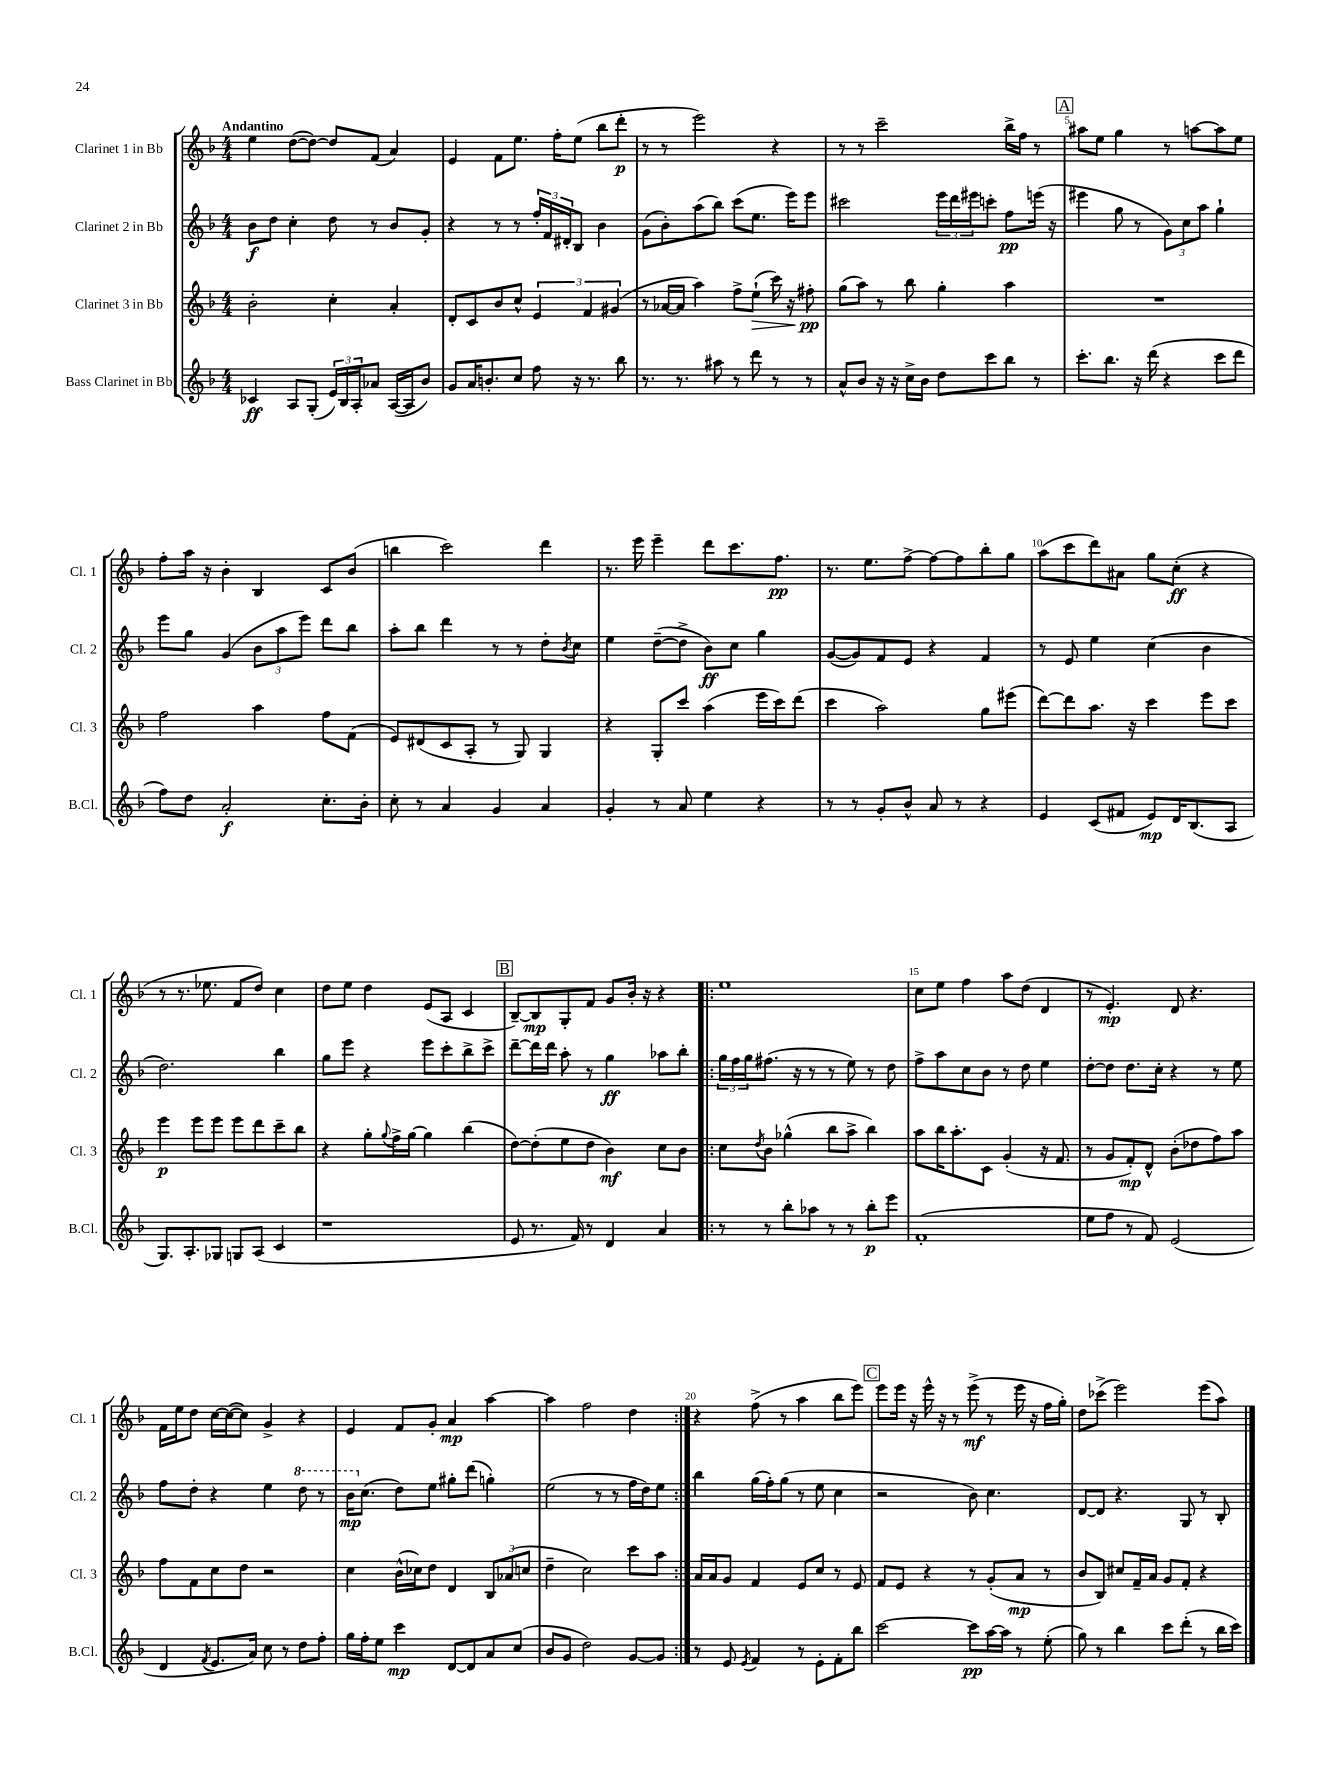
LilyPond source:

<<
\new StaffGroup <<
\new Staff = "s0" \with { instrumentName = "Clarinet 1 in Bb" shortInstrumentName = "Cl. 1" } {
    \clef treble \key f \major \numericTimeSignature \time 4/4 \tempo "Andantino"
    e''4 d''8~( d''8~) d''8 f'8( a'4) |
    e'4 f'8 e''8. f''16-. e''8( bes''8 d'''8-.\p |
    r8 r8 e'''2) r4 |
    r8 r8 c'''2-- bes''16-> f''16 r8 |
    \mark \markup { \box "A" } ais''8 e''8 g''4 r8 a''8~ a''8 e''8 |
    f''8-. a''16 r16 bes'4-. bes4 c'8 bes'8( |
    b''4 c'''2) d'''4 |
    r8. e'''16 e'''4-- d'''8 c'''8. f''8.\pp |
    r8. e''8. f''8~-> f''8~ f''8 bes''8-. g''8 |
    a''8( c'''8 d'''8) ais'8 g''8 c''8-.\ff( r4 |
    r8 r8. ees''8. f'8 d''8) c''4 |
    d''8 e''8 d''4 e'8( a8 c'4 |
    \mark \markup { \box "B" } bes8~--) bes8\mp g8-. f'8 g'8 bes'16-. r16 r4 |
    \repeat volta 2 { e''1 |
    c''8 e''8 f''4 a''8 d''8( d'4 |
    r8 e'4.-.\mp) d'8 r4. |
    f'16 e''16 d''8 c''16~ c''16~( c''8) g'4-> r4 |
    e'4 f'8 g'8-. a'4\mp a''4~ |
    a''4 f''2 d''4 | }
    r4 f''8->( r8 a''4 bes''8 e'''8) |
    \mark \markup { \box "C" } e'''8 e'''16 r16 e'''16-^ r16 r8 e'''8->\mf( r8 e'''16 r16 f''16 g''16-.) |
    d''8 ces'''8->( e'''2) e'''8( a''8) \bar "|." |
}
\new Staff = "s1" \with { instrumentName = "Clarinet 2 in Bb" shortInstrumentName = "Cl. 2" } {
    \clef treble \key f \major \numericTimeSignature \time 4/4
    bes'8\f d''8 c''4-. d''8 r8 bes'8 g'8-. |
    r4 r8 r8 \tuplet 3/2 { f''16-. f'16 dis'16-. } bes8 bes'4 |
    g'8( bes'8-.) a''8( bes''8) c'''8( e''8. e'''16) e'''8 |
    cis'''2 \tuplet 3/2 { e'''16 d'''16 eis'''16 } c'''8-. f''8\pp e'''16( r16 |
    \mark \markup { \box "A" } eis'''4 g''8 r8 \tuplet 3/2 { g'8) c''8 a''8 } g''4-! |
    e'''8 g''8 g'4( \tuplet 3/2 { bes'8 a''8 e'''8) } d'''8 bes''8 |
    a''8-. bes''8 d'''4 r8 r8 d''8-. \acciaccatura { bes'8 } c''8 |
    e''4 d''8~--( d''8-> bes'8\ff) c''8 g''4 |
    g'8~( g'8) f'8 e'8 r4 f'4 |
    r8 e'8 e''4 c''4( bes'4 |
    d''2.) bes''4 |
    g''8 e'''8 r4 e'''8 c'''8-. bes''8-> c'''8-> |
    \mark \markup { \box "B" } d'''8~-- d'''16 d'''16 a''8-. r8 g''4\ff aes''8 bes''8-. |
    \repeat volta 2 { \tuplet 3/2 { g''16 f''16 g''16 } fis''8.( r16 r8 r8 e''8) r8 d''8 |
    f''8-> a''8 c''8 bes'8 r8 d''8 e''4 |
    d''8~-. d''8 d''8. c''16-. r4 r8 e''8 |
    f''8 d''8-. r4 e''4 \ottava #1 d'''8 r8 |
    bes''16\mp \ottava #0 c''8.( d''8) e''8 gis''8-. d'''8( g''4-.) |
    e''2( r8 r8 f''16 d''16) e''8 | }
    bes''4 g''16( f''16-.) g''8( r8 e''8 c''4 |
    \mark \markup { \box "C" } r2 bes'8) c''4. |
    d'8~ d'8 r4. g8 r8 bes8-. \bar "|." |
}
\new Staff = "s2" \with { instrumentName = "Clarinet 3 in Bb" shortInstrumentName = "Cl. 3" } {
    \clef treble \key f \major \numericTimeSignature \time 4/4
    bes'2-. c''4-. a'4-. |
    d'8-. c'8 bes'8 c''8-^ \tuplet 3/2 { e'4 f'4 gis'4( } |
    r8 aes'16~ aes'16 a''4) f''8-> e''8-!\>( c'''16) r16 fis''8-.\pp\! |
    g''8( a''8) r8 bes''8 g''4-. a''4 |
    \mark \markup { \box "A" } R1 |
    f''2 a''4 f''8 f'8( |
    e'8) dis'8( c'8 a8-. r8 g8) g4 |
    r4 g8-. c'''8 a''4( e'''16 c'''16) d'''8( |
    c'''4 a''2) g''8 eis'''8( |
    d'''8~) d'''8 a''8. r16 c'''4 e'''8 c'''8 |
    e'''4\p e'''8 e'''8 e'''8 d'''8 c'''8-- bes''8 |
    r4 g''8-. \appoggiatura { g''8 } f''16-> g''16~ g''4 bes''4( |
    \mark \markup { \box "B" } d''8~) d''8-.( e''8 d''8 bes'4\mf) c''8 bes'8 |
    \repeat volta 2 { c''8 \acciaccatura { d''8 } bes'8 ges''4-^( bes''8 a''8-> bes''4) |
    a''8 bes''16 a''8.-. c'8 g'4-.( r16 f'8. |
    r8 g'8 f'8-.\mp) d'8-^ bes'8-.( des''8 f''8) a''8 |
    f''8 f'8 c''8 d''8 r2 |
    c''4 bes'16-^( ces''16) d''8 d'4 \tuplet 3/2 { bes8 aes'8( c''8 } |
    d''4-- c''2) c'''8 a''8 | }
    a'16 a'16 g'8 f'4 e'8 c''8 r8 e'8 |
    \mark \markup { \box "C" } f'8 e'8 r4 r8 g'8-.( a'8\mp r8 |
    bes'8 bes8) cis''8 f'16-- a'16 g'8 f'8-. r4 \bar "|." |
}
\new Staff = "s3" \with { instrumentName = "Bass Clarinet in Bb" shortInstrumentName = "B.Cl." } {
    \clef treble \key f \major \numericTimeSignature \time 4/4
    ces'4\ff a8 g8-.( \tuplet 3/2 { e'16) bes16 a16-. } aes'8 a16~( a16 bes'8) |
    g'8 a'16 b'8.-. c''8 f''8 r16 r8. bes''8 |
    r8. r8. ais''8 r8 d'''8 r8 r8 |
    a'8-^ bes'8 r16 r16 c''16-> bes'16 d''8 c'''8 bes''8 r8 |
    \mark \markup { \box "A" } c'''8.-. bes''8. r16 d'''16( r4 c'''8 d'''8 |
    f''8) d''8 a'2-.\f c''8.-. bes'16-. |
    c''8-. r8 a'4 g'4 a'4 |
    g'4-. r8 a'8 e''4 r4 |
    r8 r8 g'8-. bes'8-^ a'8 r8 r4 |
    e'4 c'8( fis'8 e'8\mp) d'16 bes8.( a8 |
    g8.) a8.-. ges8 g8 a8( c'4 |
    r1 |
    \mark \markup { \box "B" } e'8 r8. f'16) r8 d'4 a'4 |
    \repeat volta 2 { r8 r8 bes''8-. aes''8 r8 r8 bes''8-.\p e'''8 |
    f'1-.( |
    e''8 f''8 r8 f'8) e'2( |
    d'4 \acciaccatura { f'8 } e'8. a'16) c''8 r8 d''8 f''8-. |
    g''16 f''16-. e''8 c'''4\mp d'8~ d'8 a'8 c''8( |
    bes'8 g'8 d''2) g'8~ g'8 | }
    r8 e'8 \acciaccatura { e'8 } f'4 r8 e'8-. f'8-. bes''8 |
    \mark \markup { \box "C" } c'''2~ c'''8\pp a''16~ a''16 r8 e''8-.( |
    g''8) r8 bes''4 c'''8 d'''8-.( r8 bes''16 c'''16) \bar "|." |
}
>>
>>
\layout { \context { \Score \override BarNumber.break-visibility = ##(#f #t #t) barNumberVisibility = #(every-nth-bar-number-visible 5) } }
